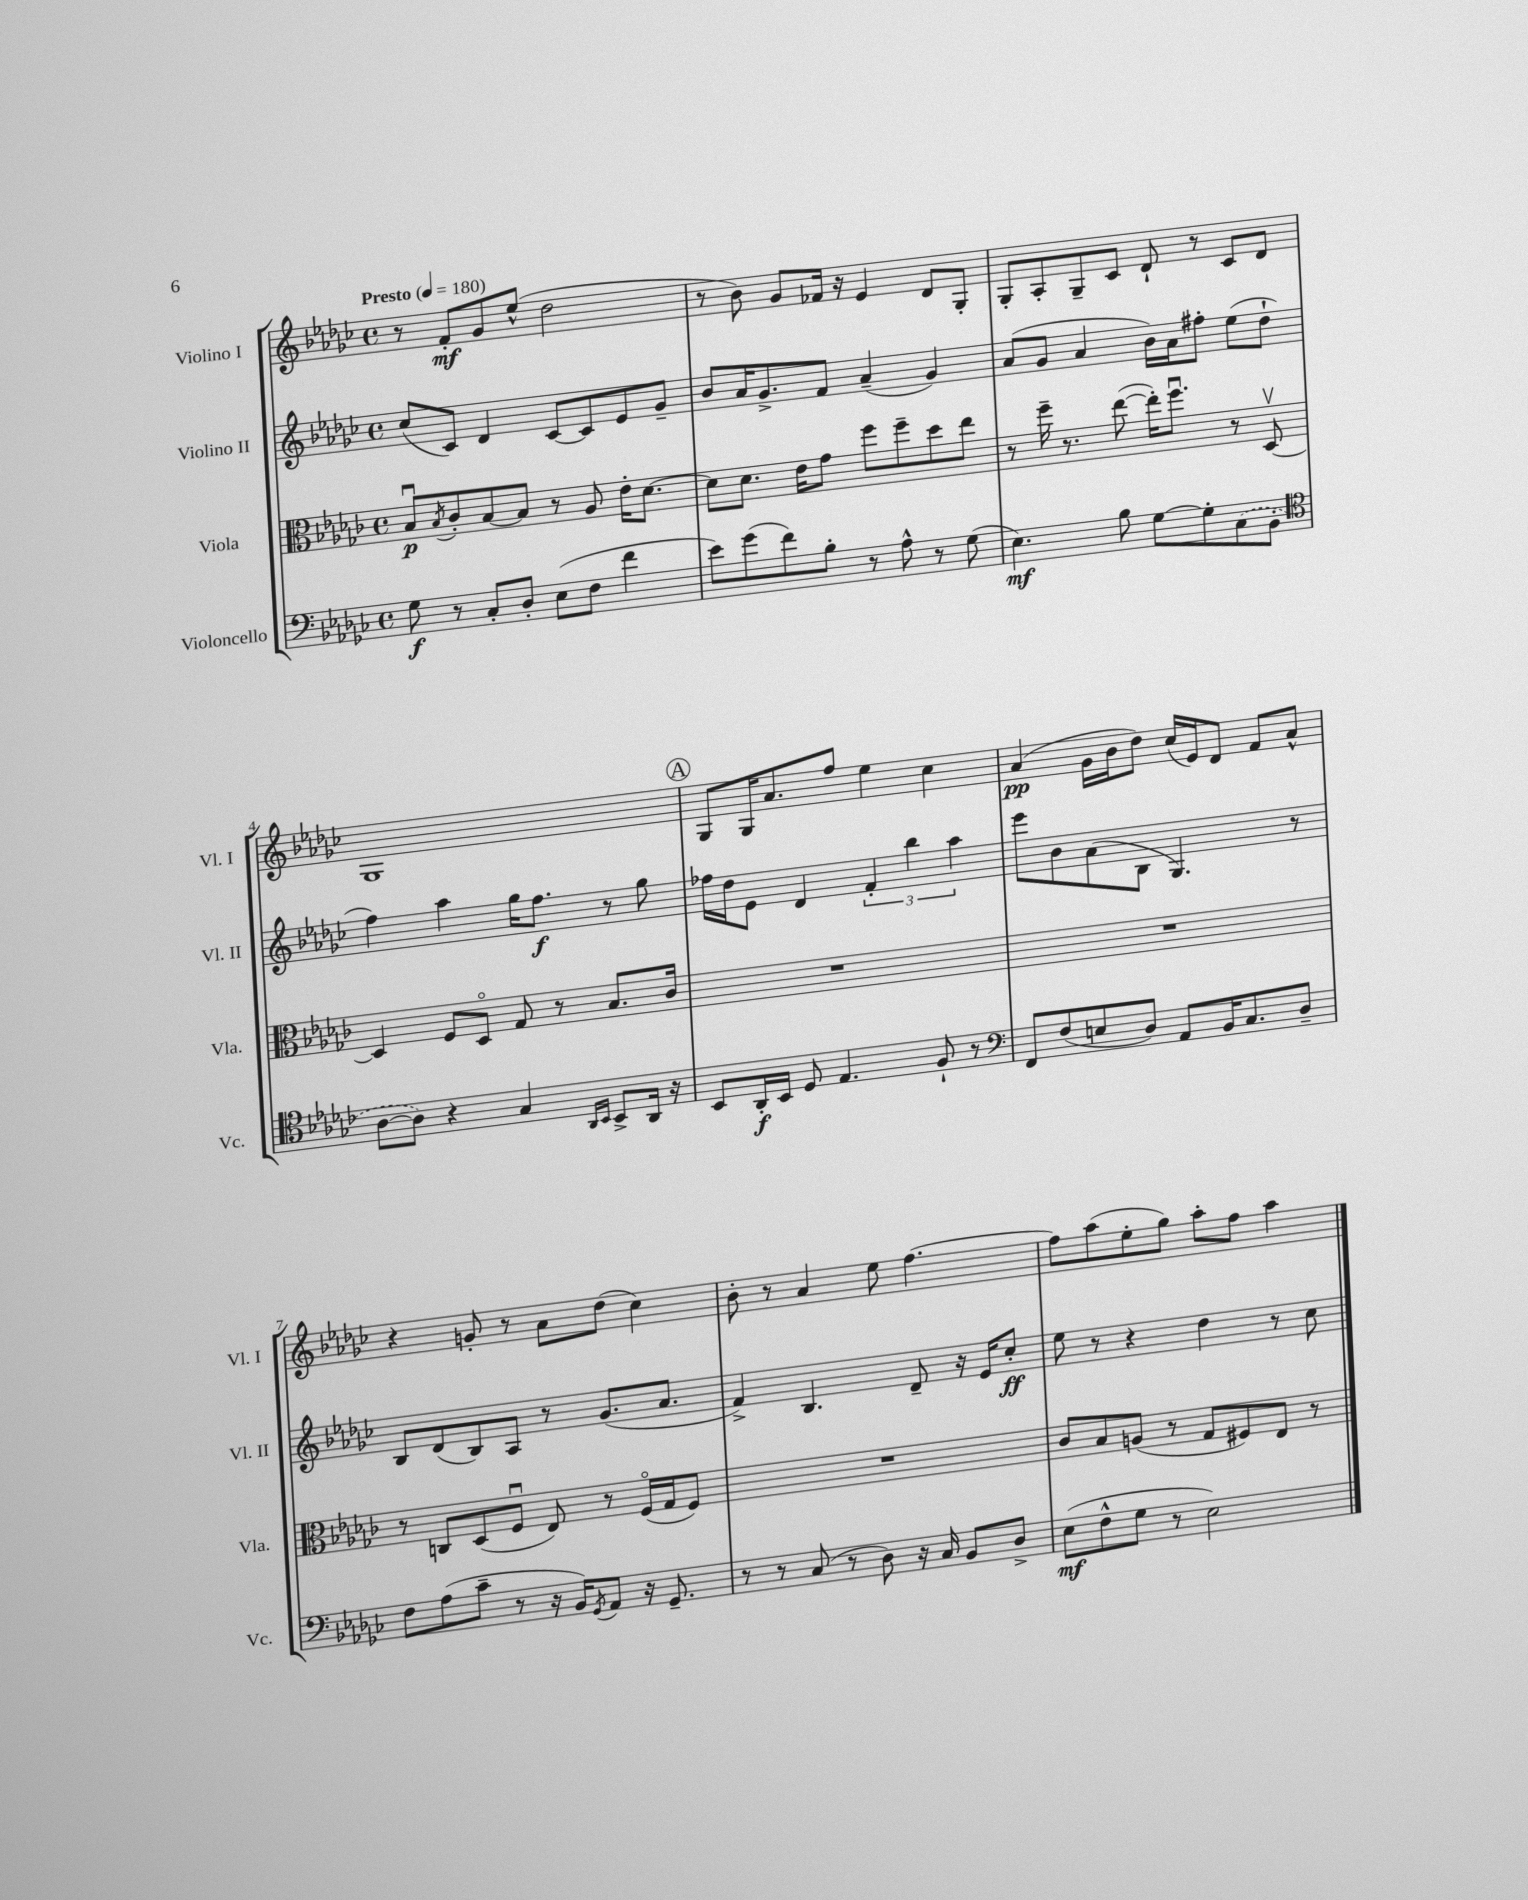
<<
\new StaffGroup <<
\new Staff = "s0" \with { instrumentName = "Violino I" shortInstrumentName = "Vl. I" } {
    \clef treble \key ges \major \defaultTimeSignature \time 4/4 \tempo "Presto" 4 = 180
    r8 f'8-.\mf ges'8 ees''8-^( des''2 |
    r8 bes'8) ges'8 fes'16 r16 ees'4 des'8 ges8-. |
    ges8-. aes8-. ges8-- ces'8 des'8-! r8 ces'8 des'8 |
    ges1 |
    \mark \markup { \circle "A" } ges8 ges16 aes'8. f''8 ees''4 ces''4 |
    aes'4\pp( ges'16 bes'16 des''8) ces''16( ees'16) des'8 f'8 aes'8-^ |
    r4 g'8-. r8 aes'8 des''8( ces''4) |
    bes'8-. r8 aes'4 ees''8 f''4.~ |
    f''8 aes''8( ees''8-. ges''8) aes''8-. f''8 aes''4 \bar "|." |
}
\new Staff = "s1" \with { instrumentName = "Violino II" shortInstrumentName = "Vl. II" } {
    \clef treble \key ges \major \defaultTimeSignature \time 4/4
    ces''8( ces'8) des'4 ces'8~ ces'8 ees'8 ges'8-- |
    bes'8 aes'16 ges'8.-> f'8 aes'4--( ges'4) |
    aes'8( ges'8 aes'4 bes'16) aes'16 fis''8-. ees''8( des''8-! |
    f''4) aes''4 ges''16 f''8.\f r8 ges''8 |
    \mark \markup { \circle "A" } fes''16 des''16 ees'8 des'4 \tuplet 3/2 { f'4-. bes''4 aes''4 } |
    ees'''8 bes'8 aes'8( bes8 ges4.) r8 |
    bes8 des'8( bes8) aes8 r8 ges'8.( aes'8. |
    f'4->) bes4. des'8-- r16 ees'16 ces''8-.\ff |
    ees''8 r8 r4 des''4 r8 ces''8 \bar "|." |
}
\new Staff = "s2" \with { instrumentName = "Viola" shortInstrumentName = "Vla." } {
    \clef alto \key ges \major \defaultTimeSignature \time 4/4
    bes8\downbow\p \acciaccatura { bes8 } ces'8-. bes8~ bes8 r8 aes8 ees'16-. des'8.~ |
    des'8 des'8. ees'16 ges'8 f''8 f''8-- des''8 ees''8 |
    r8 f''16-- r8. ees''8~( ees''16-.) f''8.\downbow r8 des8~\upbow |
    des4 f8 des8\flageolet ges8 r8 bes8. ces'16 |
    \mark \markup { \circle "A" } R1 |
    R1 |
    r8 c8 des8( f8\downbow ees8) r8 f16\flageolet( ges16 f8) |
    R1 |
    ces'8 bes8 a8( r8 ges8 fis8) ees8 r8 \bar "|." |
}
\new Staff = "s3" \with { instrumentName = "Violoncello" shortInstrumentName = "Vc." } {
    \clef bass \key ges \major \defaultTimeSignature \time 4/4
    ges8\f r8 ces8-. des8-. ees8( f8 f'4 |
    ees'8) ges'8( f'8) bes8-. r8 aes8-^ r8 ges8( |
    ees4.\mf) bes8 ges8~ ges8-. \once \slurDashed ces8( bes,8-. |
    \clef tenor aes8~ aes8) r4 ges4 \grace { aes,16 bes,16 } bes,8-> aes,16 r16 |
    \mark \markup { \circle "A" } bes,8 aes,16-.\f bes,16 des8 ees4. f8-! r8 |
    \clef bass f,8 f8( e8 des8) aes,8 bes,16 ces8. des8-- |
    f8 aes8( ces'8-- r8 r16 bes,16) \acciaccatura { ges,8 } aes,8 r16 ges,8.-- |
    r8 r8 ces8( r8 des8) r16 ces16 bes,8 des8-> |
    ees8\mf( f8-^ ges8 r8 ees2) \bar "|." |
}
>>
>>
